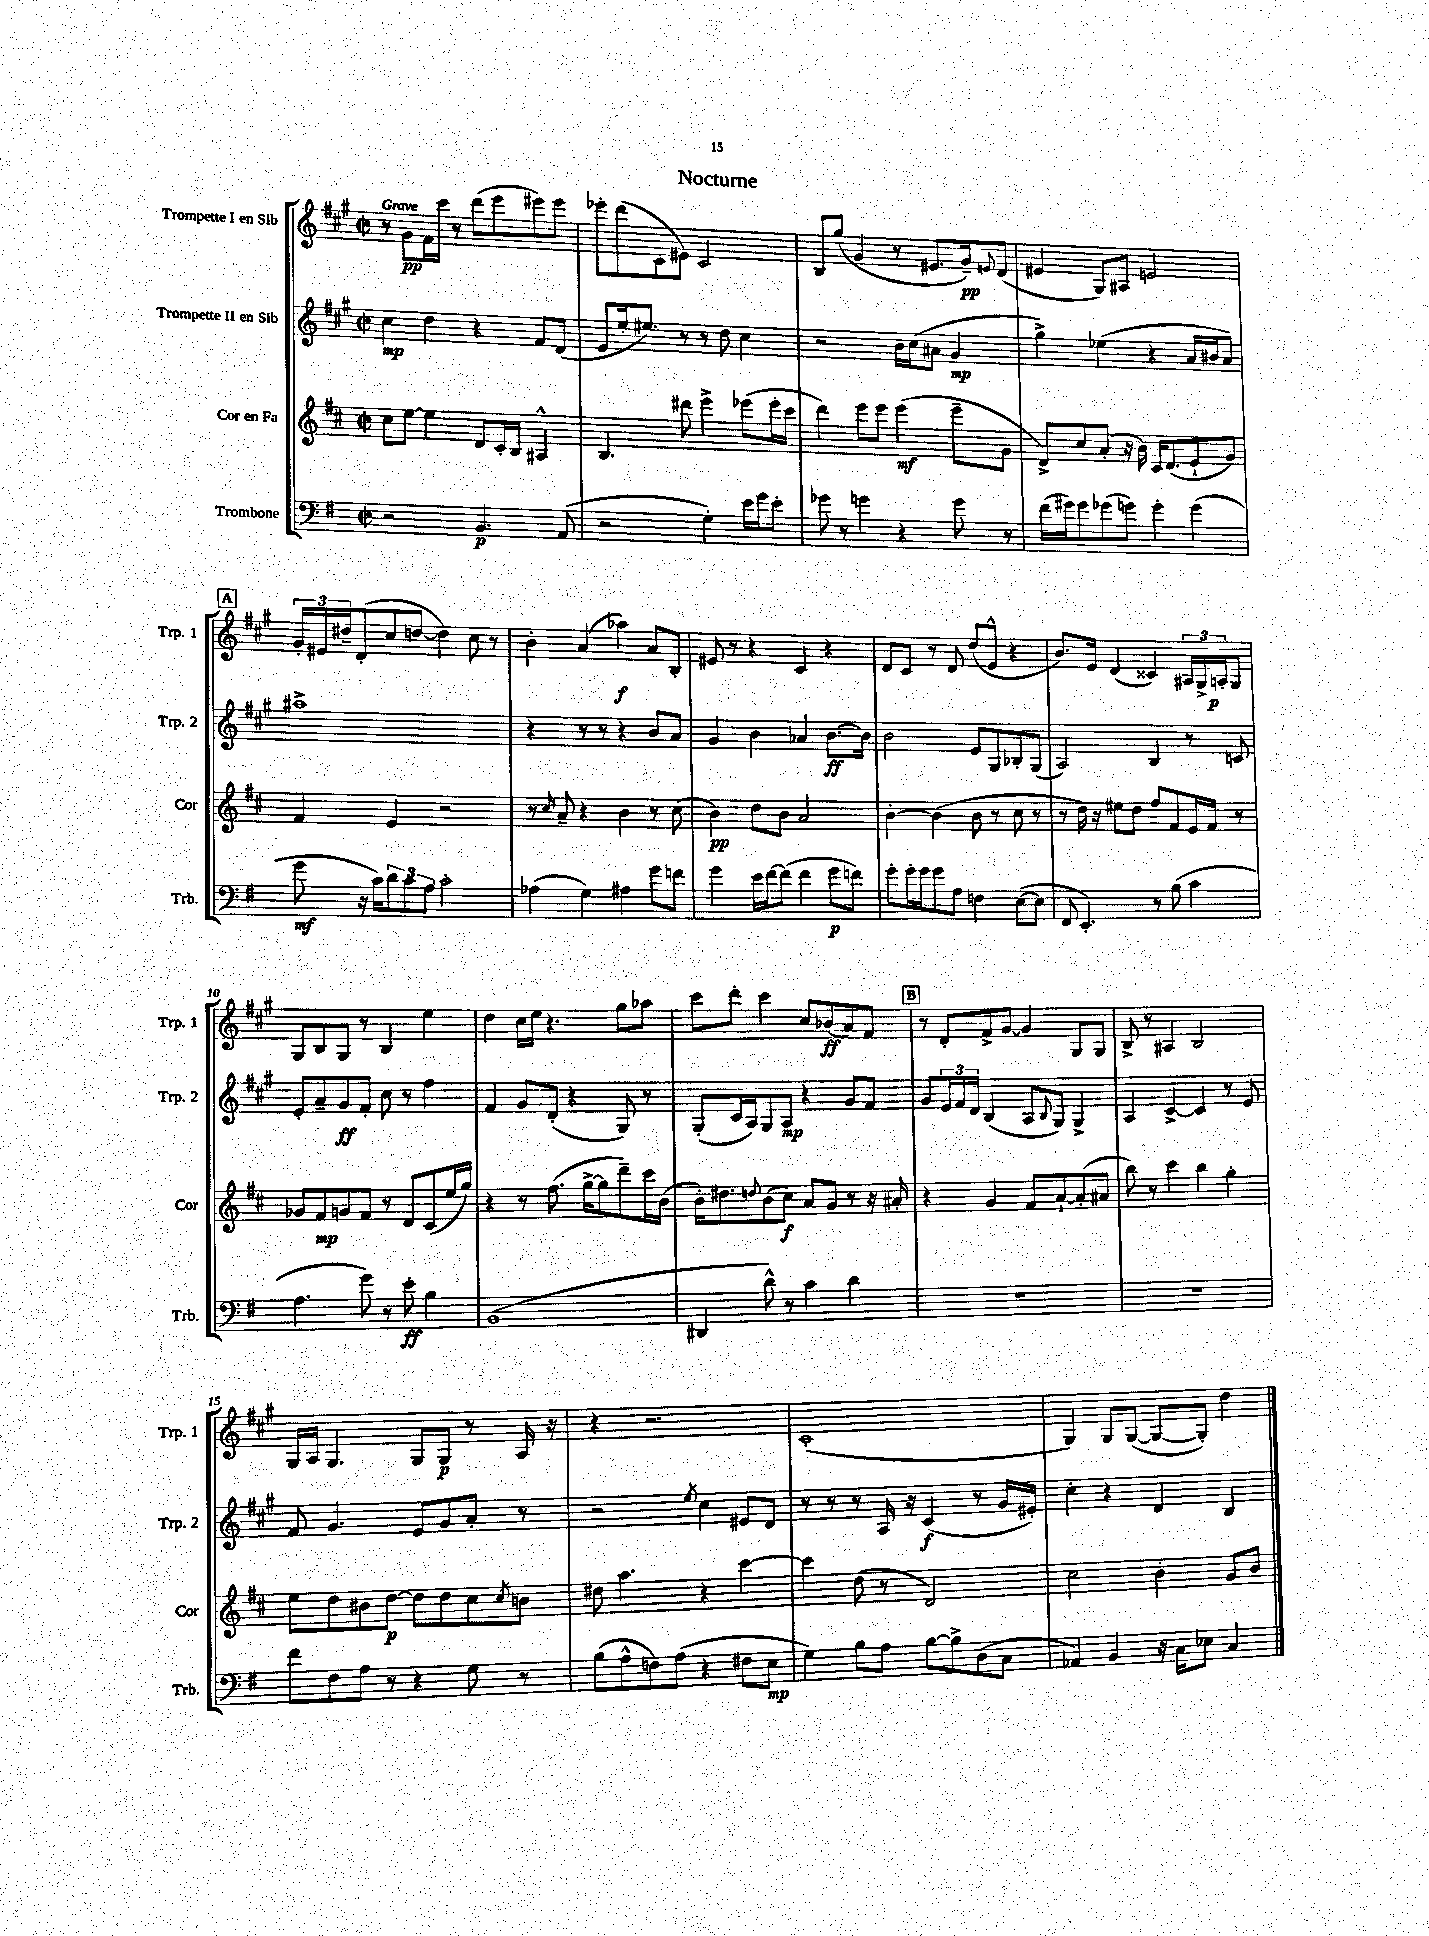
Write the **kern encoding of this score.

**kern	**kern	**kern	**kern
*staff4	*staff3	*staff2	*staff1
*clefF4	*clefG2	*clefG2	*clefG2
*k[f#]	*k[f#c#]	*k[f#c#g#]	*k[f#c#g#]
*M2/2	*M2/2	*M2/2	*M2/2
*met(c|)	*met(c|)	*met(c|)	*met(c|)
2r	8cc#	4cc#	8r
.	[8ee	.	8g#
.	4ee]	4dd	16f#
.	.	.	16ccc#
.	.	.	8r
4.BB	8d	4r	(8ddd
.	16c#'	.	8eee
.	16B	.	.
.	4A#^^	8f#	8eee#)
(8AA	.	(8d	8eee#
=	=	=	=
2r	4.B	8e	8eee-'
.	.	16ee'	(8ddd
.	.	8.ee#)	.
.	.	.	8c#
.	8ddd#	8r	8e#)
4G')	4eee^	8r	2c#
.	.	8dd	.
16e	(8eee-	4cc#	.
16g	.	.	.
8e'	16eee-'	.	.
.	16ccc#	.	.
=	=	=	=
8g-	4ddd)	2r	8B
8r	.	.	(8gg#
4g	8eee	.	4g#
.	8eee	.	.
4r	(4eee	16b	8r
.	.	(16cc#	.
.	.	8a#	8.e#
8g	8eee~	4g#	.
.	.	.	16g#~)
.	.	.	8qqe
8r	8g	.	(8d
=	=	=	=
(16f#	8d^)	4gg#^)	4e#
16g#)	.	.	.
8g#	8cc#	.	.
(8g-	(8a'	(4ee-	8G#)
8g)	16r	.	8A#
.	16b)	.	.
4g'	16c#	4r	2e
.	(8.d	.	.
(4g	8e`	16a	.
.	.	16b#	.
.	8g)	8a)	.
=	=	=	=
8g	4f#	1aa#^	24g#'
.	.	.	24e#
.	.	.	24dd#~
16r	.	.	(8d'
16c)	.	.	.
12d	4e	.	8cc#
12c	.	.	.
.	.	.	[8dd
12A	.	.	.
2c'	2r	.	4dd])
.	.	.	8cc#
.	.	.	8r
=	=	=	=
(4A-	8r	4r	4b'
.	16qqcc#	.	.
.	8a~	.	.
4G)	4r	8r	(4a
.	.	8r	.
4A#	4b	4r	4aa-)
8g	8r	8b	8a
8f	(8cc#	8a	8B'
=	=	=	=
4g	4b)	4g#	8e#
.	.	.	8r
16e	8dd	4b	4r
[16f#	.	.	.
(8f#]	8b	.	.
4f#	2a	4a-	4c#
8g	.	[8.b	4r
8f)	.	.	.
.	.	16b]	.
=	=	=	=
8g'	[4b'	2b	8d
16g'	.	.	8c#
16g	.	.	.
8g	(4b]	.	8r
8A	.	.	8d
4F	8b	8e	(8dd
.	8r	8G#	8e^^
([8E	8cc#	8B-'	4r
8E]	8r	(8G#	.
=	=	=	=
8FF#	8r	2A)	8.b)
4.EE')	16dd)	.	.
.	16r	.	16e
.	8ee#	.	(4d
.	8dd	.	.
8r	8ff#	4B	4c##)
(8B	8f#	.	.
4c	16e	8r	24A#
.	.	.	24G#^
.	16f#	.	.
.	.	.	24A'
.	8r	8c	8G#
=	=	=	=
4.A	8g-	8e'	8G#
.	8f#	8a~	8B
.	8g	8g#	8G#
8g)	8f#	8f#'	8r
8r	8r	8cc#	4B
8e'	8d	8r	.
4B	(8c#	4ff#	4ee
.	16ee	.	.
.	16gg)	.	.
=	=	=	=
(1BB	4r	4f#	4dd
.	8r	8g#	16cc#
.	.	.	16ee
.	(8.ff#	(8d'	4.r
.	.	4r	.
.	[16gg^	.	.
.	8gg]	.	.
.	8ddd~)	8G#)	8gg#
.	16ccc#	8r	8aa-
.	(16b	.	.
=	=	=	=
4DD#	16b')	(8G#'	8ccc#
.	8.dd#	.	.
.	.	16c#	8ddd'
.	.	16A)	.
.	8qqdd	.	.
8d^^)	(8b	8G#	4ccc#
8r	8cc#)	8A	.
4c	8a	4r	8cc#
.	8g	.	(8b-
4d	8r	8g#	8a)
.	16r	8f#	8f#
.	16a#'	.	.
=	=	=	=
1r	4r	8g#	8r
.	.	24e	8d'
.	.	24f#	.
.	.	24d	.
.	4g	(4B	8f#^
.	.	.	[8g#
.	8f#	8A	4g#]
.	.	8qqB	.
.	[8a`	8G#)	.
.	(8a']	4G#^	8G#
.	8a#	.	8G#
=	=	=	=
1r	8bb)	4A	8B^
.	8r	.	8r
.	4ccc#	[4c#^	4A#
.	4bb	4c#]	2B
.	4gg'	8r	.
.	.	8e	.
=	=	=	=
8f#	8ee	8f#	16G#
.	.	.	16A
8F#	8dd	4.g#	4.G#
8A	8b#	.	.
8r	[8dd	.	.
4r	8dd]	8e	8G#
.	8dd	8g#	8G#
8G	8cc#	8a'	8r
.	8qcc#	.	.
8r	8b	8r	16A
.	.	.	16r
=	=	=	=
(8B	8dd#	2r	4r
8A^^	4.aa	.	.
8F)	.	.	2.r
(8A	.	.	.
.	.	8qee	.
4r	4r	4cc#	.
8F#	[4ccc#	8e#	.
8E	.	8d	.
=	=	=	=
4G)	4ccc#]	8r	(1c#'
.	.	8r	.
8B	(8dd	8r	.
8A	8r	16A	.
.	.	16r	.
[8B	2d)	(4c#	.
8B^]	.	.	.
(8D	.	8r	.
8C	.	16g#	.
.	.	16e#')	.
=	=	=	=
4AA-)	2cc#	4cc#'	4G#)
4BB	.	4r	8G#
.	.	.	([8G#
16r	4b'	4d	8G#_
16C	.	.	.
8E-	.	.	8G#'])
4C	8g	4B	4dd
.	8b	.	.
==	==	==	==
*-	*-	*-	*-
